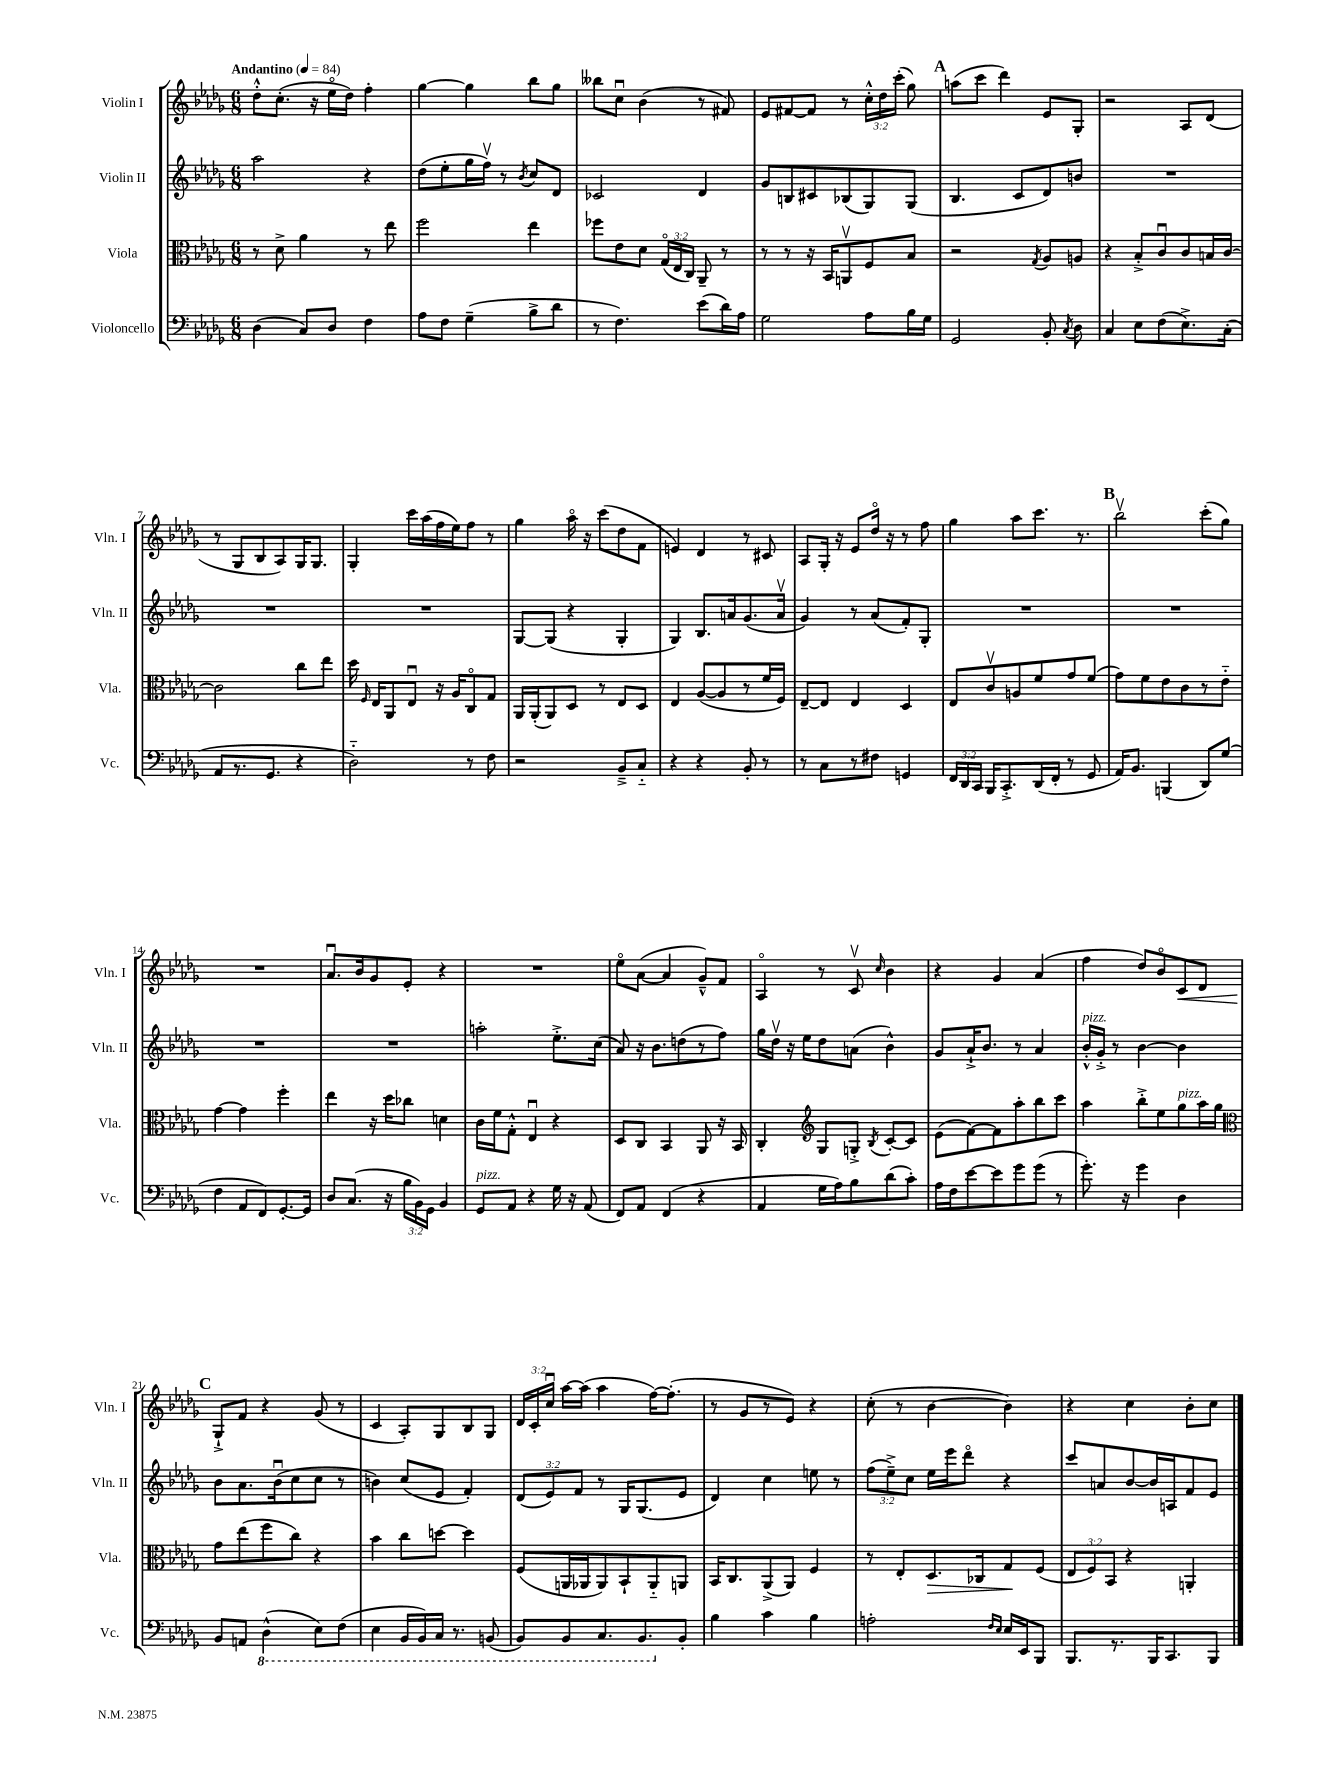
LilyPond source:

<<
\new StaffGroup <<
\new Staff = "s0" \with { instrumentName = "Violin I" shortInstrumentName = "Vln. I" } {
    \clef treble \key des \major \numericTimeSignature \time 6/8 \override Staff.TupletNumber.text = #tuplet-number::calc-fraction-text \tempo "Andantino" 4 = 84
    \autoBeamOff des''8[-.-^ c''8.]-.( r16 ees''16[\flageolet des''16]) f''4-. |
    ges''4~ ges''4 bes''8[ ges''8] |
    beses''8[ c''8]\downbow bes'4( r8 fis'8) |
    ees'8[ fis'8~ fis'8] r8 \tuplet 3/2 { c''16[-.-^ des''16 c'''16]-.( } ges''8) |
    \mark \markup { \bold "A" } a''8[( c'''8] des'''4) ees'8[ ges8]-. |
    r2 aes8[ des'8]( |
    r8 ges8[ bes8 aes8) ges16 ges8.] |
    ges4-. c'''16[ aes''16( f''16 ees''16) f''8] r8 |
    ges''4 aes''16\flageolet r16 c'''8[( des''8 f'8] |
    e'4) des'4 r8 cis'8 |
    aes8[ ges16]-. r16 ees'8[ des''16]\flageolet r16 r8 f''8 |
    ges''4 aes''8[ c'''8.] r8. |
    \mark \markup { \bold "B" } bes''2\upbow c'''8[-.( ges''8]) |
    R2. |
    aes'8.[\downbow bes'16 ges'8 ees'8]-. r4 |
    R2. |
    ees''8[\flageolet aes'8]~( aes'4 ges'8[---^) f'8] |
    aes4\flageolet r8 c'8\upbow \grace { c''16 } bes'4 |
    r4 ges'4 aes'4( |
    f''4 des''8[) bes'8\flageolet c'8\< des'8] |
    \mark \markup { \bold "C" } ges8[-!->\! f'8] r4 ges'8( r8 |
    c'4 aes8[-.) ges8 bes8 ges8] |
    \tuplet 3/2 { des'16[ c'16-. c''16]\downbow } aes''16[~ aes''16]( aes''4 f''16[~) f''8.]-.( |
    r8 ges'8[ r8 ees'8]) r4 |
    c''8-.( r8 bes'4~ bes'4) |
    r4 c''4 bes'8[-. c''8] \bar "|." |
}
\new Staff = "s1" \with { instrumentName = "Violin II" shortInstrumentName = "Vln. II" } {
    \clef treble \key des \major \numericTimeSignature \time 6/8 \override Staff.TupletNumber.text = #tuplet-number::calc-fraction-text
    \autoBeamOff aes''2 r4 |
    des''8[( ees''8-. ges''16 f''16]\upbow) r8 \acciaccatura { bes'8 } c''8[ des'8] |
    ces'2 des'4 |
    ges'8[ b8 cis'8 bes8( ges8) ges8]( |
    \mark \markup { \bold "A" } bes4. c'8[ des'8) b'8] |
    R2. |
    R2. |
    R2. |
    ges8[~ ges8]( r4 ges4-. |
    ges4) bes8.[ a'16 ges'8.( a'16]\upbow |
    ges'4) r8 aes'8[( f'8-.) ges8]-. |
    R2. |
    \mark \markup { \bold "B" } R2. |
    R2. |
    R2. |
    a''2-. ees''8.[-.-> c''16]( |
    aes'8) r16 bes'8.[ d''8( r8 f''8]) |
    ges''16[ des''16]\upbow r16 ees''16[ des''8 a'8]( bes'4-^) |
    ges'8[ aes'16-!-> bes'8.] r8 aes'4 |
    bes'16[-.-^^\markup { \italic "pizz." } ges'16]-.-> r8 bes'4~ bes'4 |
    \mark \markup { \bold "C" } bes'8[ aes'8. bes'16\downbow( c''8 c''8] r8 |
    b'4) c''8[( ees'8] f'4-.) |
    \tuplet 3/2 { des'8[( ees'8) f'8] } r8 ges16[ ges8.( ees'8] |
    des'4) c''4 e''8 r8 |
    \tuplet 3/2 { f''8[( ees''8--->) c''8] } ees''16[ ees'''16 des'''8]\flageolet r4 |
    c'''8[ a'8 bes'8~ bes'16 a16 f'8 ees'8] \bar "|." |
}
\new Staff = "s2" \with { instrumentName = "Viola" shortInstrumentName = "Vla." } {
    \clef alto \key des \major \numericTimeSignature \time 6/8 \override Staff.TupletNumber.text = #tuplet-number::calc-fraction-text
    \autoBeamOff r8 des'8-> aes'4 r8 ees''8 |
    f''2 ees''4 |
    fes''8[ ees'8 des'8] \tuplet 3/2 { ges16[\flageolet( ees16 c16]) } aes,8-- r8 |
    r8 r8 r16 bes,16[ a,8\upbow f8 bes8] |
    \mark \markup { \bold "A" } r2 \acciaccatura { ges8 } aes8[ a8] |
    r4 bes8[-.-> c'8\downbow c'8 b16 c'16]~ |
    c'2 c''8[ ees''8] |
    des''16 \grace { f16 } ees16[ aes,8 ees8]\downbow r16 aes16[ c8\flageolet ges8] |
    aes,16[ aes,16-.( aes,8) des8] r8 ees8[ des8] |
    ees4 aes8[~( aes8 r8 f'16 f16]) |
    ees8[~-- ees8] ees4 des4 |
    ees8[ c'8\upbow a8 f'8 ges'8 f'8]( |
    \mark \markup { \bold "B" } ges'8[) f'8 ees'8 c'8 r8 ees'8]-_ |
    ges'4~ ges'4 f''4-. |
    ees''4 r16 des''16[ ces''8] d'4 |
    c'16[ f'16 ges8]-.-^ ees4\downbow r4 |
    des8[ c8] bes,4 aes,8 r16 bes,16 |
    c4-. \clef treble ges8[ g8]-.-> \acciaccatura { bes8 } c'8[~-. c'8] |
    ees'8[( f'8~) f'8 aes''8-. bes''8 c'''8] |
    aes''4 bes''8[-.-> ees''8 ges''8^\markup { \italic "pizz." } aes''16 ges''16] |
    \mark \markup { \bold "C" } \clef alto ges'8[ ees''8( f''8 c''8]) r4 |
    bes'4 c''8[ d''8]~ d''4 |
    f8[( a,16 aes,16 aes,8) bes,8-! aes,8-_ a,8] |
    bes,16[ c8. aes,8->( aes,8]) f4 |
    r8 ees8[-. des8.\> ces16 ges8\! f8]( |
    \tuplet 3/2 { ees8[ f8) bes,8] } r4 a,4-. \bar "|." |
}
\new Staff = "s3" \with { instrumentName = "Violoncello" shortInstrumentName = "Vc." } {
    \clef bass \key des \major \numericTimeSignature \time 6/8 \override Staff.TupletNumber.text = #tuplet-number::calc-fraction-text
    \autoBeamOff des4( c8[) des8] f4 |
    aes8[ f8] ges4--( bes8[-> des'8] |
    r8 f4.) ees'8[( des'16) aes16] |
    ges2 aes8[ bes16 ges16] |
    \mark \markup { \bold "A" } ges,2 bes,8-. \acciaccatura { c8 } des8 |
    c4 ees8[ f8( ees8.->) c16]-.( |
    aes,8[ r8. ges,8.] r4 |
    des2-_) r8 f8 |
    r2 bes,8[---> c8]-_ |
    r4 r4 bes,8-. r8 |
    r8 c8[ r8 fis8] g,4 |
    \tuplet 3/2 { f,16[ des,16 c,16] } bes,,16[ c,8.-.-> des,16( f,16]-. r8 ges,8 |
    \mark \markup { \bold "B" } aes,16[) bes,8.] b,,4( des,8[) ges8]( |
    f4 aes,8[ f,8) ges,8.~-. ges,16] |
    des8[ c8.]( r16 \tuplet 3/2 { bes16[ bes,16) ges,16] } bes,4 |
    ges,8[^\markup { \italic "pizz." } aes,8] r4 ges16 r16 aes,8( |
    f,8[) aes,8] f,4( r4 |
    aes,4 ges16[ aes16) bes8 des'8( c'8]-.) |
    aes16[ f16 ees'8~ ees'8 ges'8 ges'8]( r8 |
    ges'8.-.) r16 ges'4 des4 |
    \mark \markup { \bold "C" } bes,8[ a,8] \ottava #-1 des,4-^( ees,8[) f,8]( |
    ees,4 bes,,16[ bes,,16) c,16] r8. b,,8( |
    bes,,8[) bes,,8 c,8. bes,,8. \ottava #0 bes,8]-. |
    bes4 c'4 bes4 |
    a2-. \grace { f16[ ees16] } ees16[ ees,16 bes,,8] |
    bes,,8.[ r8. bes,,16 c,8. bes,,8] \bar "|." |
}
>>
>>
